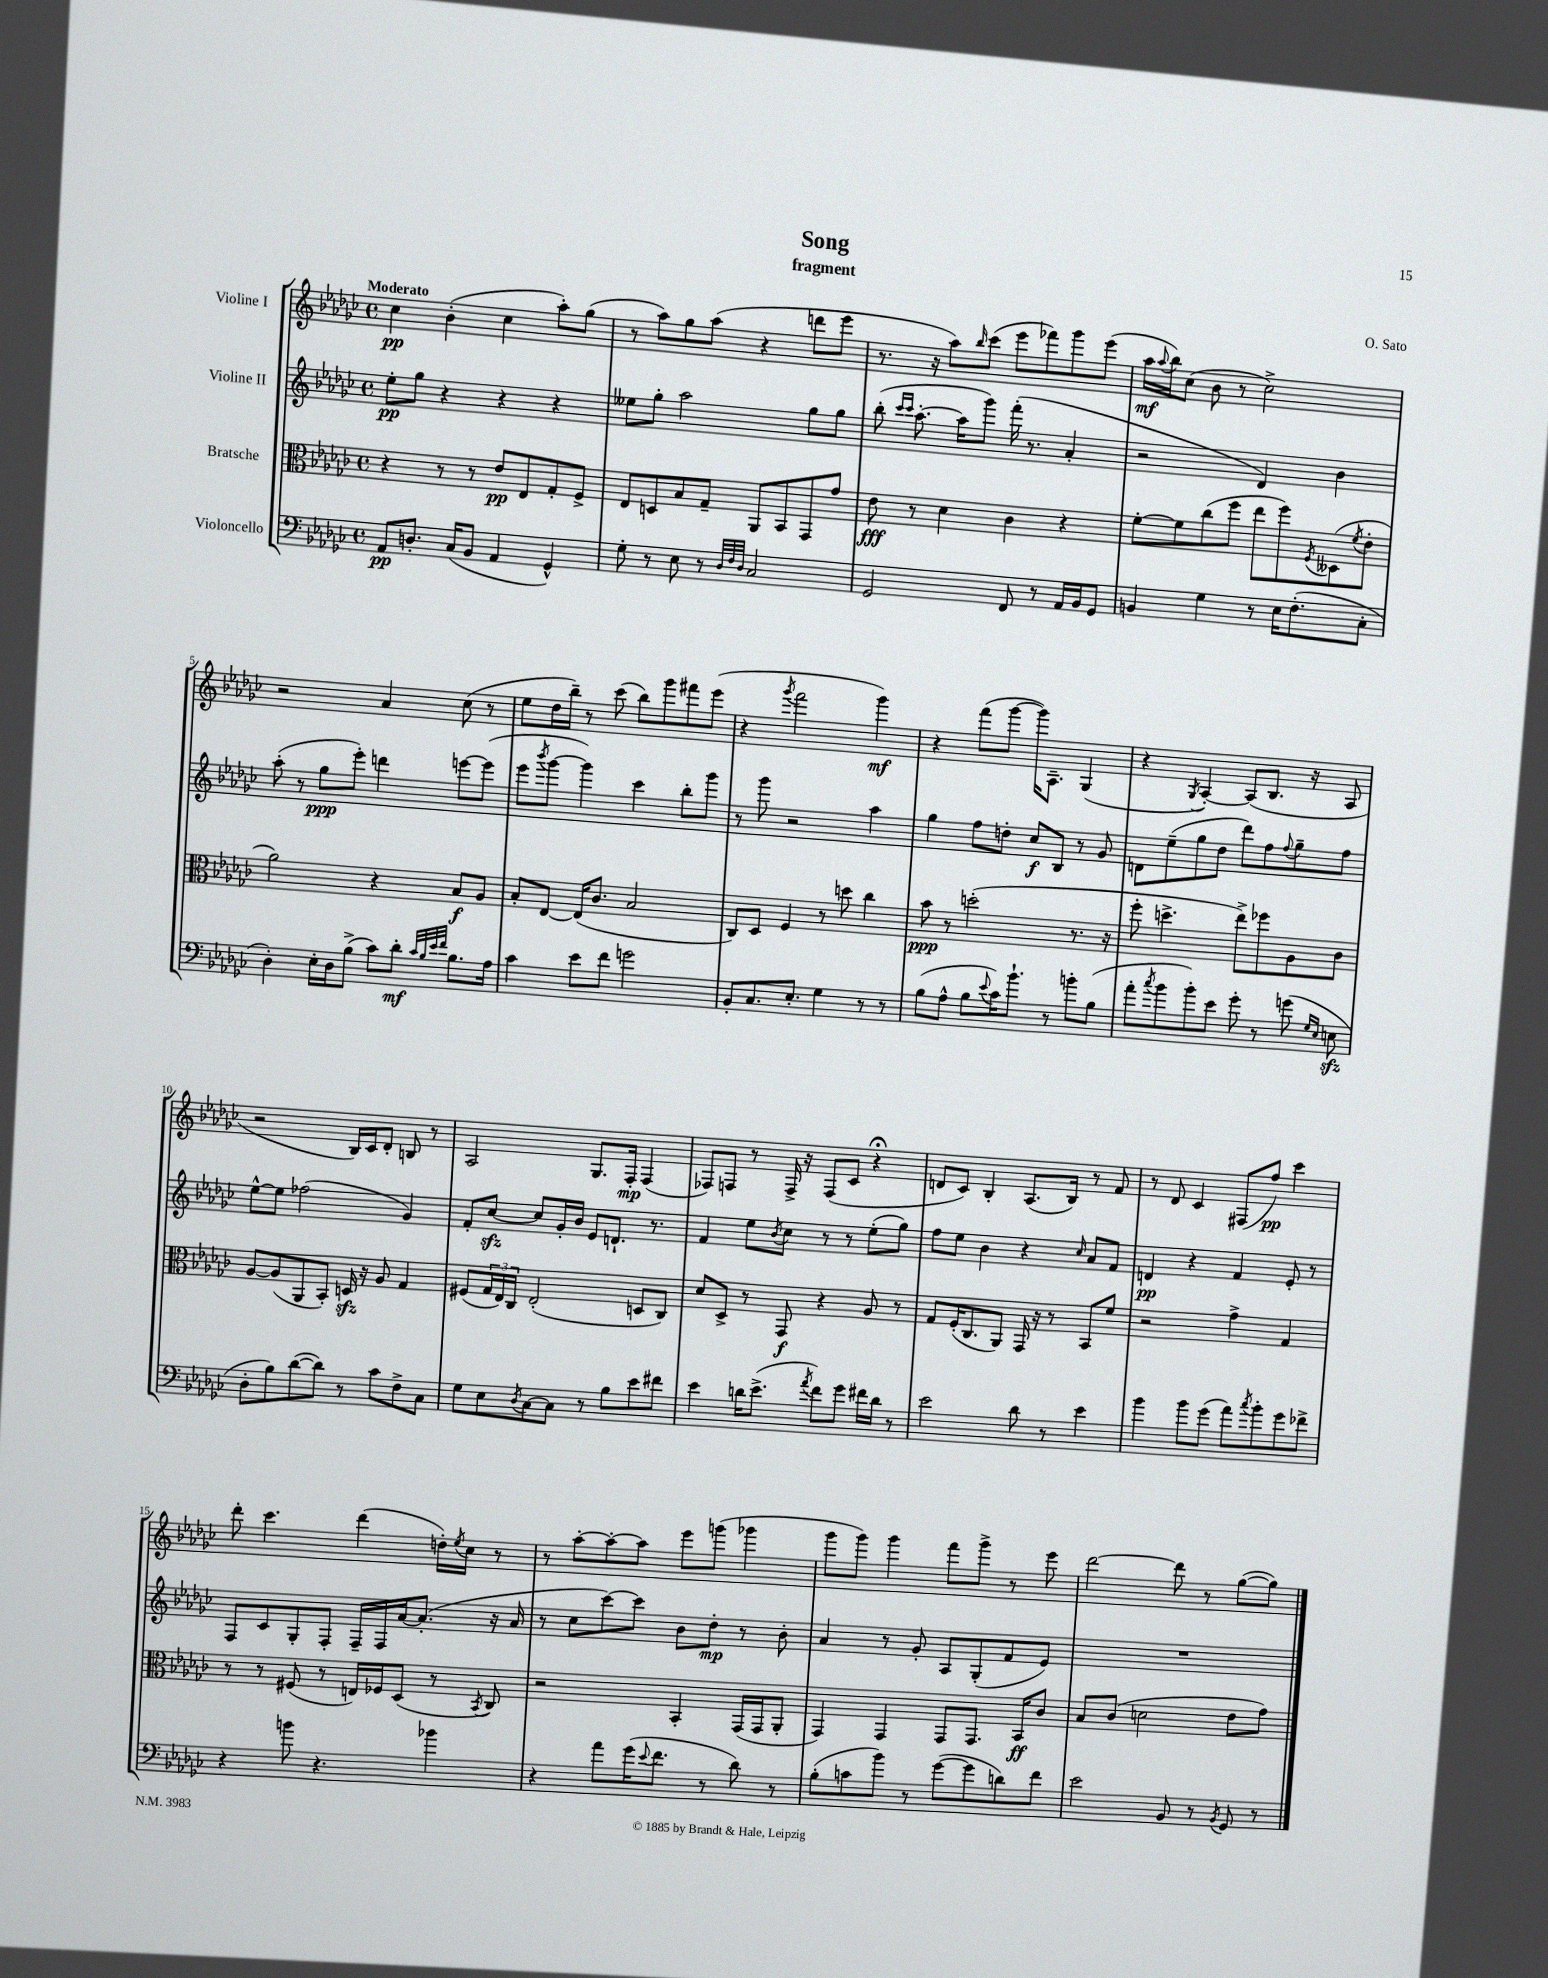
\header { title = "Song" composer = "O. Sato" subtitle = "fragment" }
<<
\new StaffGroup <<
\new Staff = "s0" \with { instrumentName = "Violine I" } {
    \clef treble \key ges \major \defaultTimeSignature \time 4/4 \tempo "Moderato"
    ces''4\pp bes'4-.( ces''4 aes''8-.) ges''8( |
    r8 aes''8) ges''8 aes''8( r4 d'''8 ees'''8 |
    r8. r16 aes''8) \grace { bes''16 } ces'''8( ees'''8 fes'''8) ges'''8 ees'''8( |
    aes''16\mf \appoggiatura { aes''8 } bes''16) ces''8( bes'8 r8 ces''2->) |
    r2 aes'4 ces''8( r8 |
    ees''8 des''16 bes''16--) r8 ces'''8( bes''8) ges'''8 fis'''8 ees'''8( |
    r4 \acciaccatura { ges'''8 } f'''2 ges'''4\mf) |
    r4 f'''8( ges'''8~ ges'''16) aes8.-- ges4( |
    r4 \acciaccatura { ges8 } aes4~-.) aes8( bes8. r16 aes8 |
    r2 bes16) ces'16 des'8-. b8 r8 |
    aes2 ges8. f16-.\mp f4( |
    fes8) f8 r8 f16-> r16 f8( ces'8 r4\fermata |
    d'8 ces'8) bes4-. aes8.( bes16) r8 f'8 |
    r8 des'8 ces'4 fis8( f''8\pp) ces'''4 |
    des'''8-. ces'''4. des'''4( d''16-.) \acciaccatura { ees''8 } ces''16 r8 |
    r8 aes''8~-. aes''8~-. aes''8 ees'''8 g'''8( ges'''4 |
    ges'''8 ges'''8) ges'''4 f'''8 ges'''8-> r8 ees'''8 |
    des'''2~ des'''8 r8 ges''8~( ges''8) \bar "|." |
}
\new Staff = "s1" \with { instrumentName = "Violine II" } {
    \clef treble \key ges \major \defaultTimeSignature \time 4/4
    ees''8-.\pp ges''8 r4 r4 r4 |
    eeses''8 ges''8-. aes''2 ges''8 ges''8 |
    bes''8-.( \grace { ces'''16 ces'''16 } aes''8.~-. aes''16 ges'''8) f'''16-.( r8. aes'4-. |
    r2 des'4) bes'4 |
    aes''8-.( r8 ges''8\ppp ees'''8-.) d'''4 e'''8~ e'''8( |
    ees'''8 \acciaccatura { bes'''8 } ges'''8~ ges'''4) ces'''4 bes''8-. ges'''8 |
    r8 ges'''8 r2 aes''4 |
    ges''4 f''8 d''8-. ces''8\f bes8 r8 ges'8 |
    d'8 ees''8--( ges''8 des''8 des'''8) f''8 \appoggiatura { f''8 } ges''8-- f''8 |
    ees''8~-^ ees''8 fes''2( ges'4) |
    f'8-. ces''8~\sfz ces''8 ges'16-. bes'16 ees'8 d'8.-! r8. |
    f'4 ees''8 \acciaccatura { bes'8 } ces''8 r8 r8 ees''8-.( ges''8) |
    f''8 ees''8 bes'4 r4 \grace { ces''16 } aes'8 f'8 |
    d'4\pp r4 f'4 ees'8-. r8 |
    f8 ces'8 ges8-. f8-. f16-- f16 aes'16~ aes'8.-.( r16 aes'16 |
    r8 ces''8 ces'''8~) ces'''8 bes'8 des''8-.\mp r8 bes'8-. |
    aes'4 r8 ges'8-. aes8 ges8-.( f'8 ees'8) |
    R1 \bar "|." |
}
\new Staff = "s2" \with { instrumentName = "Bratsche" } {
    \clef alto \key ges \major \defaultTimeSignature \time 4/4
    r4 r8 r8 ees'8\pp ees8 ges8-. f8-> |
    ees8 d8 bes8 ges8-- aes,8 bes,8 ges,8 ges'8 |
    ees'8\fff r8 des'4 ces'4 r4 |
    f'8~-. f'8 ces''8( f''8 ees''8 f''8) \acciaccatura { f8 } deses8( \acciaccatura { f'8 } ees'8-. |
    aes'2) r4 bes8\f aes8 |
    bes8-. ees8~ ees16( ces'8. bes2 |
    ces8) des8 f4 r8 d''8 ces''4 |
    bes'8\ppp r8 d''2-.( r8. r16 |
    f''8-. d''4.-> ees''8->) fes''8 aes8 ces'8 |
    aes8~ aes8( aes,8 bes,8-.) d16\sfz r16 aes8 ges4 |
    fis8( \tuplet 3/2 { ges16 ees16) ces16 } ees2-.( d8 ces8) |
    des'8 des8-> r8 ges,8\f r4 aes8 r8 |
    ges8 f16-.( ces8. aes,8) ges,16 r16 r8 bes,8 f'8 |
    r2 ges'4-> ges4 |
    r8 r8 fis8( r8 e16) fes16 des8( r8 \acciaccatura { bes,8 } ces8) |
    r2 bes,4-. ges,16( ges,16 aes,8-. |
    ges,4) ges,4 ges,8 ges,8. bes,16\ff ces'8 |
    bes8 ces'8( d'2 ees'8 ges'8) \bar "|." |
}
\new Staff = "s3" \with { instrumentName = "Violoncello" } {
    \clef bass \key ges \major \defaultTimeSignature \time 4/4
    aes,8\pp d8.-. ces16( bes,8 aes,4 ges,4-^) |
    ges8-. r8 ees8 r8 \grace { des32 f32 des32 } ces2 |
    ges,2 f,8 r8 aes,16 bes,16 ges,8 |
    b,4 ges4 r8 ees16 f8.-.( ces8-. |
    des4-.) ees16-. des16 bes8->( ces'8) des'8-.\mf \grace { ces'32 bes32 ees'32 f'32 } bes8. aes16 |
    ces'4 ees'8 f'8 g'2 |
    bes,8-. ces8. ees8.-. ges4 r8 r8 |
    bes8( aes8-^ bes8 \appoggiatura { ees'8 } ces'16) bes'8.-! r8 b'8-. bes8( |
    aes'8-. \acciaccatura { ces''8 } bes'8 bes'8-.) ees'8 ges'8-. r8 g'8( \grace { ges16 ees16 } e8\sfz |
    des8-. bes8) des'8~( des'8) r8 ces'8 f8-> ces8 |
    ges8 ees8 \acciaccatura { des8 } ces8~ ces8 r8 bes8 ees'8 fis'8 |
    ees'4 d'16 ees'8.->( \acciaccatura { aes'8 } f'8) ges'8 fis'16 d'16 r8 |
    ees'2 des'8 r8 ees'4 |
    bes'4 bes'8 ges'8( aes'8) \acciaccatura { ces''8 } bes'8-. ges'8 fes'8-> |
    r4 b'8 r4. bes'4 |
    r4 aes'8 ges'16( \appoggiatura { ees'8 } f'8. r8 des'8) r8 |
    bes8-.( c'8 bes'8) r8 ges'8~( ges'8 d'8) f'8 |
    ees'2 bes,8 r8 \acciaccatura { bes,8 } ges,8 r8 \bar "|." |
}
>>
>>
